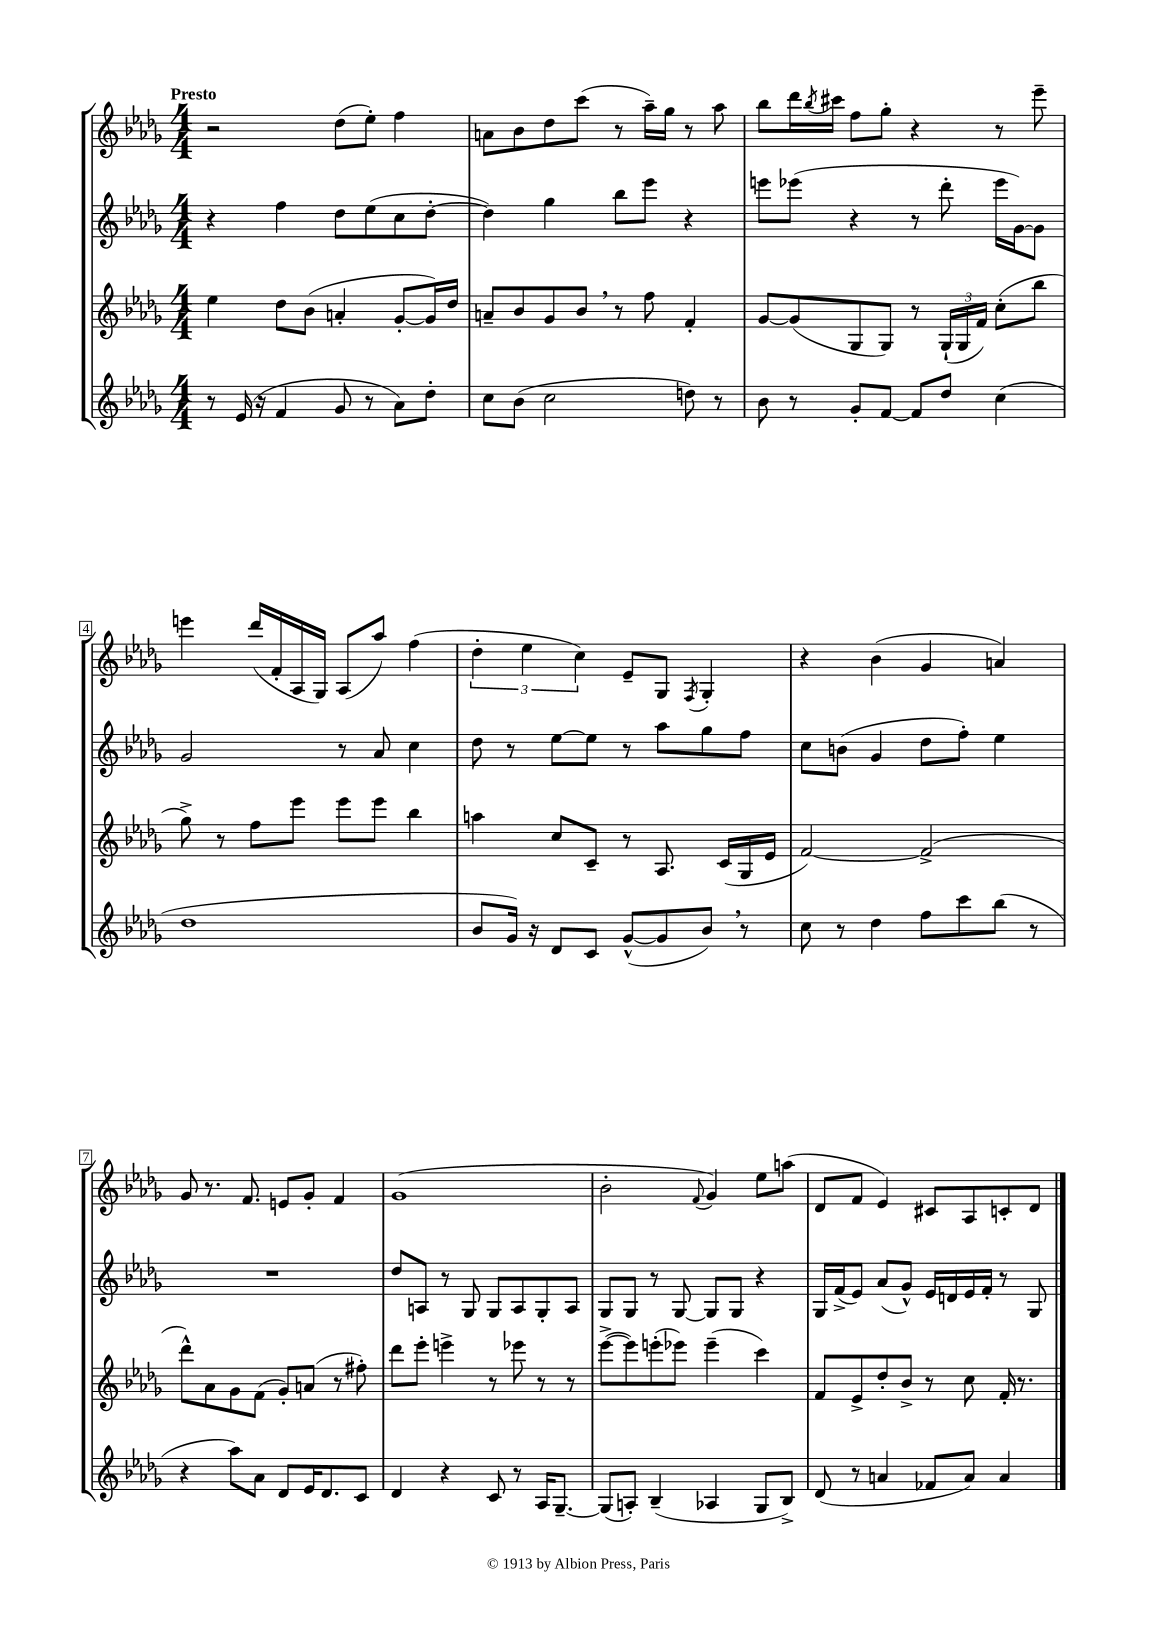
<<
\new StaffGroup <<
\new Staff = "s0" {
    \clef treble \key des \major \numericTimeSignature \time 4/4 \tempo "Presto"
    r2 des''8( ees''8-.) f''4 |
    a'8 bes'8 des''8 c'''8( r8 aes''16--) ges''16 r8 aes''8 |
    bes''8 des'''16 \acciaccatura { bes''8 } cis'''16 f''8 ges''8-. r4 r8 ees'''8-- |
    e'''4 des'''16( f'16-. aes16 ges16) aes8( aes''8) f''4( |
    \tuplet 3/2 { des''4-. ees''4 c''4) } ees'8-- ges8 \acciaccatura { f8 } ges4-. |
    r4 bes'4( ges'4 a'4) |
    ges'8 r8. f'8. e'8 ges'8-. f'4 |
    ges'1( |
    bes'2-. \appoggiatura { f'8 } ges'4) ees''8 a''8( |
    des'8 f'8 ees'4) cis'8 aes8 c'8-. des'8 \bar "|." |
}
\new Staff = "s1" {
    \clef treble \key des \major \numericTimeSignature \time 4/4
    r4 f''4 des''8 ees''8( c''8 des''8~-. |
    des''4) ges''4 bes''8 ees'''8 r4 |
    e'''8 ees'''8( r4 r8 des'''8-. ees'''16 ges'16~) ges'8 |
    ges'2 r8 aes'8 c''4 |
    des''8 r8 ees''8~ ees''8 r8 aes''8 ges''8 f''8 |
    c''8 b'8( ges'4 des''8 f''8-.) ees''4 |
    R1 |
    des''8 a8 r8 ges8 ges8 a8 ges8-. a8 |
    ges8 ges8 r8 ges8~ ges8 ges8 r4 |
    ges16 f'16->( ees'8) aes'8( ges'8-^) ees'16 d'16 ees'16 f'16-. r8 ges8 \bar "|." |
}
\new Staff = "s2" {
    \clef treble \key des \major \numericTimeSignature \time 4/4
    ees''4 des''8 bes'8( a'4-. ges'8~-. ges'16) des''16 |
    a'8-- bes'8 ges'8 bes'8 \breathe r8 f''8 f'4-. |
    ges'8~ ges'8( ges8 ges8) r8 \tuplet 3/2 { ges16-!( ges16 f'16) } c''8-.( bes''8 |
    ges''8->) r8 f''8 ees'''8 ees'''8 ees'''8 bes''4 |
    a''4 c''8 c'8-- r8 aes8. c'16( ges16 ees'16 |
    f'2~) f'2->( |
    des'''8-^) aes'8 ges'8 f'8( ges'8-.) a'8( r8 fis''8-.) |
    des'''8 ees'''8-. e'''4-> r8 ees'''8 r8 r8 |
    ees'''8~->( ees'''8) e'''8-.( ees'''8) ees'''4--( c'''4) |
    f'8 ees'8-> des''8-. bes'8-> r8 c''8 f'16-. r8. \bar "|." |
}
\new Staff = "s3" {
    \clef treble \key des \major \numericTimeSignature \time 4/4
    r8 ees'16( r16 f'4 ges'8 r8 aes'8) des''8-. |
    c''8 bes'8( c''2 d''8) r8 |
    bes'8 r8 ges'8-. f'8~ f'8 des''8 c''4( |
    des''1 |
    bes'8 ges'16) r16 des'8 c'8 ges'8~-^( ges'8 bes'8) \breathe r8 |
    c''8 r8 des''4 f''8 c'''8 bes''8( r8 |
    r4 aes''8) aes'8 des'8 ees'16 des'8. c'8 |
    des'4 r4 c'8 r8 aes16 ges8.~-- |
    ges8( a8-.) bes4--( aes4 ges8 bes8->) |
    des'8( r8 a'4 fes'8 a'8) a'4 \bar "|." |
}
>>
>>
\layout { \context { \Score \override BarNumber.stencil = #(make-stencil-boxer 0.1 0.3 ly:text-interface::print) } }
